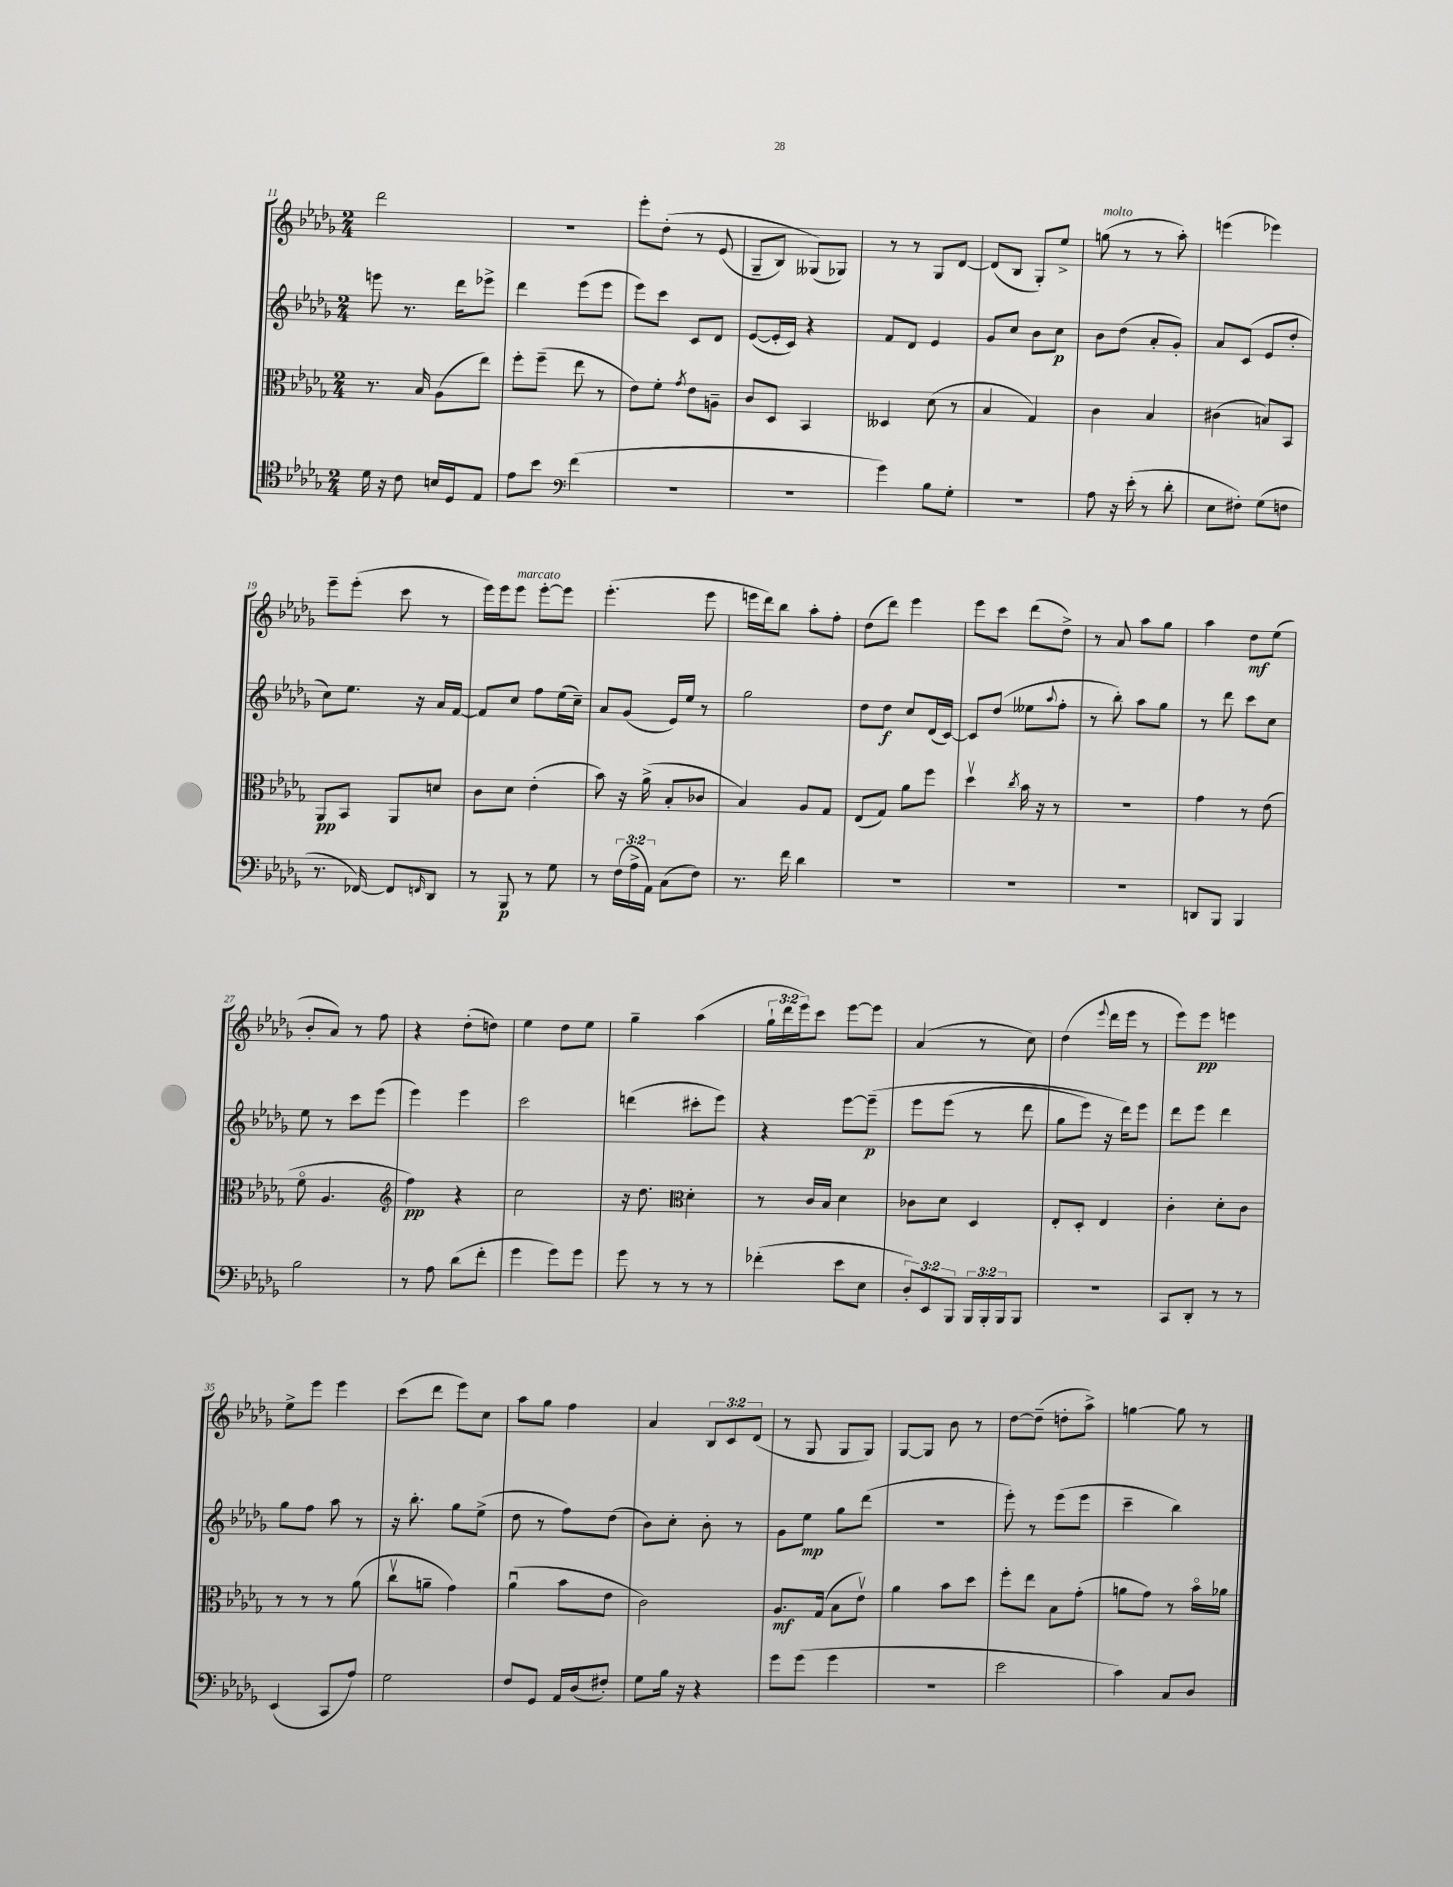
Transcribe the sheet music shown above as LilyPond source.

<<
\new StaffGroup <<
\new Staff = "s0" {
    \clef treble \key des \major \numericTimeSignature \time 2/4 \override Staff.TupletNumber.text = #tuplet-number::calc-fraction-text
    des'''2 |
    R2 |
    ees'''8-. des''8-.\( r8 ees'8( |
    ges8-- bes8) geses8(\) ges8) |
    r8 r8 ges8 des'8~ |
    des'8( bes8 ges8-.) ees''8-> |
    g''8^\markup { \italic "molto" }( r8 r8 aes''8-.) |
    e'''4( ees'''4) |
    ees'''8-- ees'''8-.( c'''8 r8 |
    ees'''16) ees'''16 ees'''8^\markup { \italic "marcato" } ees'''8~-. ees'''8 |
    ees'''4.-.( ees'''8 |
    e'''16 des'''16) bes''8 aes''8-. f''8-. |
    des''8( des'''8) ees'''4 |
    ees'''8 c'''8 des'''8( des''8->) |
    r8 aes'8 aes''8 ges''8 |
    aes''4 des''8\mf ees''8( |
    bes'8-. aes'8) r8 f''8 |
    r4 des''8-.( d''8) |
    ees''4 des''8 ees''8 |
    ges''4-- aes''4( |
    \tuplet 3/2 { ges''16-! des'''16 ees'''16) } c'''8 ees'''8~ ees'''8 |
    aes'4( r8 c''8) |
    des''4( \appoggiatura { ees'''8 } des'''16 ees'''16 r8 |
    ees'''8) ees'''8\pp e'''4 |
    ees''8-> ees'''8 ees'''4 |
    c'''8( des'''8 ees'''8) c''8 |
    aes''8 ges''8 f''4 |
    aes'4 \tuplet 3/2 { bes8 c'8 des'8( } |
    r8 ges8 ges8 ges8) |
    ges8~ ges8 bes'8 r8 |
    des''8~ des''8--( d''8-. aes''8->) |
    g''4~ g''8 r8 \bar "|." |
}
\new Staff = "s1" {
    \clef treble \key des \major \numericTimeSignature \time 2/4
    e'''8 r8. des'''16 ees'''8-> |
    des'''4 ees'''8( ees'''8 |
    ees'''8) c'''8 c'8 des'8 |
    ees'8~( ees'16-. c'16) r4 |
    f'8 des'8 ees'4 |
    ges'8 c''8 bes'8 c''8\p |
    bes'8 des''8( aes'8-. ges'8-.) |
    aes'8 c'8( ees'8 des''8-. |
    c''8) ees''8. r16 aes'16 f'16~ |
    f'8 c''8 f''8 ees''16( c''16--) |
    aes'8 ges'8( ees'16) ees''16 r8 |
    ges''2 |
    des''8 des''8\f c''8 des'16( c'16~) |
    c'8 des''8( eeses''8 \appoggiatura { aes''8 } f''8-. |
    r8 bes''8-.) aes''8 ges''8 |
    r8 des'''8 c'''8 c''8 |
    ees''8 r8 c'''8 ees'''8( |
    ees'''4) ees'''4 |
    c'''2 |
    d'''4( cis'''8-. ees'''8) |
    r4 ees'''8~ ees'''8--\p\( |
    ees'''8 ees'''8( r8 des'''8 |
    ges''8 ees'''8) r16 des'''16\) ees'''8 |
    des'''8 ees'''8 des'''4 |
    ges''8 f''8 aes''8 r8 |
    r16 bes''8.-. ges''8 ees''8->( |
    des''8 r8 f''8) des''8( |
    bes'8) c''8-. bes'8-. r8 |
    ges'8 ees''8\mp ges''8 des'''8( |
    R2 |
    ees'''8-.) r8 ees'''8( ees'''8 |
    c'''4-- bes''4) \bar "|." |
}
\new Staff = "s2" {
    \clef alto \key des \major \numericTimeSignature \time 2/4
    r8. bes16 aes8( ees''8) |
    f''8-. f''8--( ees''8 r8 |
    ees'8) f'8-. \acciaccatura { ges'8 } ees'8 a8-- |
    c'8 des8 bes,4 |
    deses4 des'8( r8 |
    bes4 ges4) |
    c'4 bes4 |
    cis'4( b8) bes,8 |
    aes,8\pp bes,8 aes,8 d'8 |
    c'8 des'8 ees'4-.( |
    bes'8) r16 aes'16->( bes8-. ces'8 |
    bes4) aes8 ges8 |
    ees8( ges8) aes'8 f''8 |
    des''4\upbow \acciaccatura { c''8 } bes'16 r16 r8 |
    R2 |
    ges'4 r8 ees'8( |
    f'8\flageolet aes4. |
    \clef treble f''4\pp) r4 |
    c''2 |
    r16 des''8. \clef alto des'4-. |
    r8 c'16 bes16 des'4 |
    ces'8 des'8 des4 |
    ees8-. des8-. ees4 |
    c'4-. des'8-. c'8 |
    r8 r8 r8 aes'8( |
    c''8\upbow a'8-- ges'4) |
    aes'4\downbow( bes'8 ees'8 |
    c'2) |
    aes8.\mf ges16( bes8 ees'8\upbow) |
    aes'4 bes'8 des''8 |
    f''8-. ees''8 bes8 ges'8-.( |
    a'8 ges'8) r8 bes'16\flageolet aes'16 \bar "|." |
}
\new Staff = "s3" {
    \clef tenor \key des \major \numericTimeSignature \time 2/4 \override Staff.TupletNumber.text = #tuplet-number::calc-fraction-text
    des'16 r16 c'8 b16 des16 ees8 |
    ees'8 bes'8 \clef bass f'4( |
    R2 |
    r2 |
    ges'4) bes8 ges8-. |
    R2 |
    aes8 r16 ees'16-.( r8 des'8-. |
    ees8 fis8-.) ges8( f8 |
    r8. fes,16~) fes,8 \grace { f,16 } des,8 |
    r8 bes,,8\p r8 ges8 |
    r8 \tuplet 3/2 { f16( aes16-> aes,16) } c8( f8) |
    r8. f'16 des'4 |
    R2 |
    R2 |
    R2 |
    d,8 bes,,8 bes,,4 |
    bes2 |
    r8 aes8 des'8( f'8-. |
    ges'4 ges'8) ges'8 |
    ges'8 r8 r8 r8 |
    fes'4-.( ees'8 ees8 |
    \tuplet 3/2 { des8-.) ees,8 bes,,8 } \tuplet 3/2 { bes,,16 bes,,16-. bes,,16 } bes,,8 |
    R2 |
    c,8 des,8-. r8 r8 |
    ees,4( c,8 aes8) |
    ges2 |
    f8 ges,8 aes,16 des16( fis8-.) |
    ges8 bes16 r16 r4 |
    ges'8 ges'8( ges'4 |
    r2 |
    ees'2 |
    c'4) c8 des8 \bar "|." |
}
>>
>>
\layout { \context { \Score currentBarNumber = #11 } }
